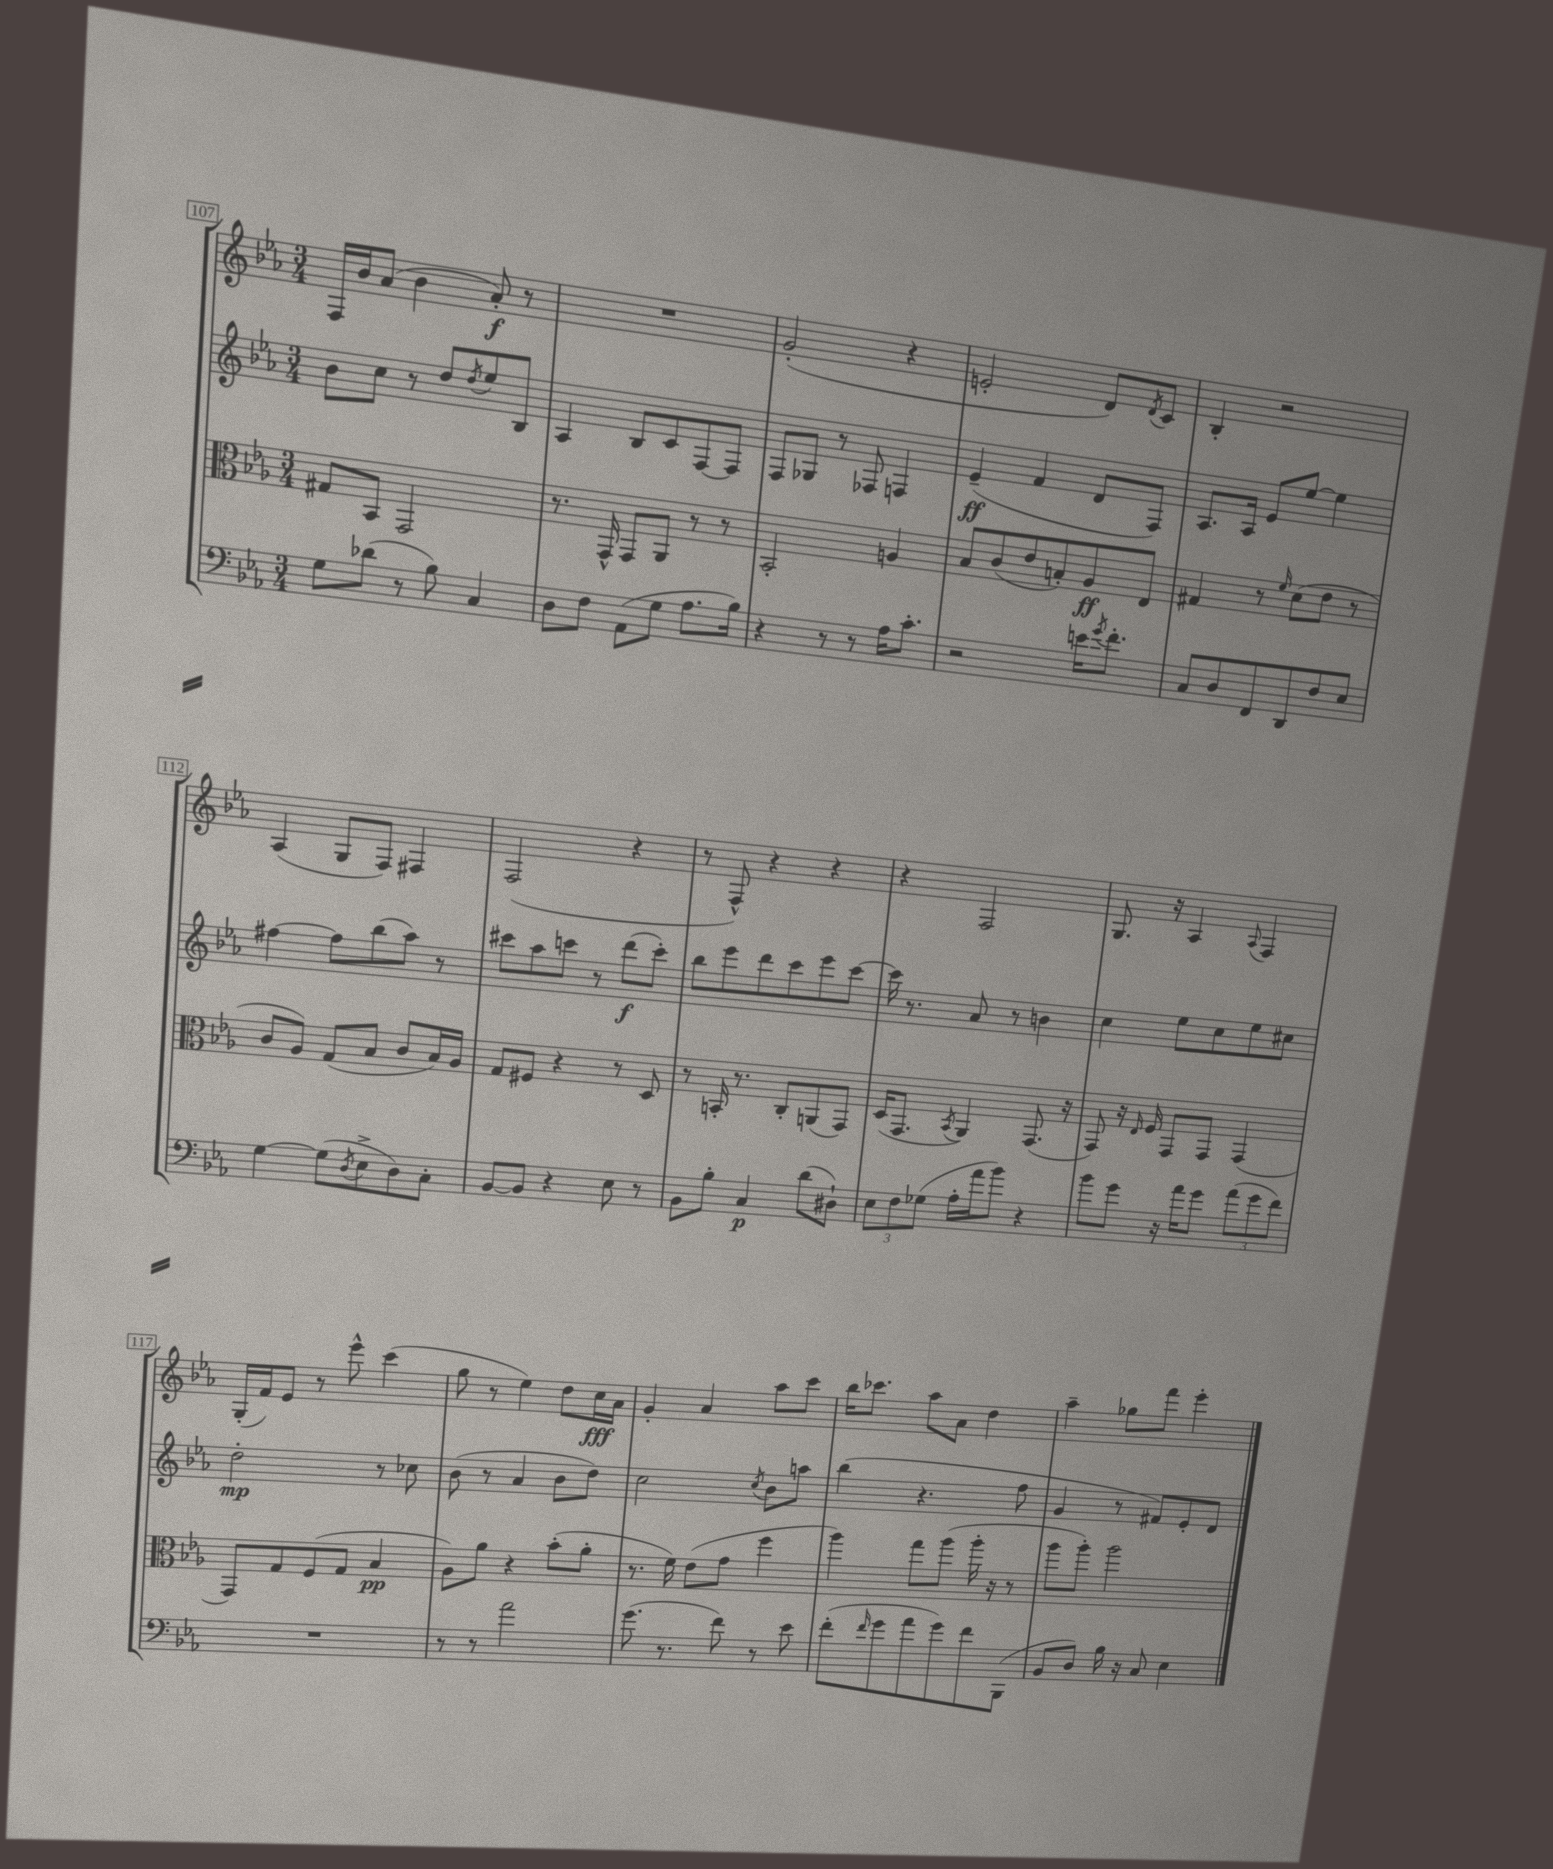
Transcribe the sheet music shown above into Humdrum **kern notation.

**kern	**kern	**kern	**kern
*staff4	*staff3	*staff2	*staff1
*clefF4	*clefC3	*clefG2	*clefG2
*k[b-e-a-]	*k[b-e-a-]	*k[b-e-a-]	*k[b-e-a-]
*M3/4	*M3/4	*M3/4	*M3/4
8G\L	8G#/L	8b-\L	16F/LL
.	.	.	16b-/J
(8d-\J	8BB-/J	8cc\J	(8a-/J
8r	2GG/	8r	4b-\
8B-\)	.	8dd/L	.
.	.	8qdd/	.
4C/	.	8ee-/	8a-'/)
.	.	8B-/J	8r
=	=	=	=
8D\L	8.r	4A-/	2.r
8F\J	.	.	.
.	16GG^^/	.	.
(8AA-\L	8GG/L	8B-/L	.
8G\J	8AA-/J	8c/	.
8.A-\L	8r	[8F/	.
.	8r	8F/]J	.
16B-\Jk)	.	.	.
=	=	=	=
4r	2BB-'/	8F/L	(2g'/
.	.	8G-/J	.
8r	.	8r	.
8r	.	8F-/	.
16A-\LK	4A/	4F/	4r
8.c'\J	.	.	.
=	=	=	=
2r	8B-/L	(4e-~/	2e'/
.	(8c/	.	.
.	8e-/	4f/	.
.	8B'/)	.	.
16e\LK	8A-/	8d/L	8d/L)
8qg/	.	.	.
8.f'\J	.	.	.
.	.	.	8qd/
.	8E-/J	8F/J)	8c/J
=	=	=	=
8C/L	4G#/	8.A-/L	4B-'/
8D/	.	.	.
.	.	16A-/Jk	.
8FF/	8r	8e-/L	2r
.	16qqf/	.	.
8DD/	(8d\L	[8ee-/J	.
8F/	8e-\J	4ee-\]	.
8E-/J	8r	.	.
=	=	=	=
[4G\	8c/L	[4ff#\	(4A-/
.	8A-/J)	.	.
(8G\]L	(8G/L	8ff#\]L	8G/L
8qD/	.	.	.
8E-^\	8B-/J	(8bb-\	8F/J)
8D\)	8c/L	8aa-\J)	4F#/
8C'\J	16B-/L)	8r	.
.	16A-/JJ	.	.
=	=	=	=
[8BB-/L	8G/L	8ccc#\L	(2F/
8BB-/]J	8F#/J	8aa-\	.
4r	4r	8ccc\J	.
.	.	8r	.
8E-\	8r	(8ddd\L	4r
8r	8D/	8ccc'\J)	.
=	=	=	=
8BB-\L	8r	8bb-\L	8r
8B-'\J	16BB'/	8eee-\	8F^^/)
.	8.r	.	.
4C/	.	8ddd\	4r
.	8C'/L	8ccc\	.
(8d\L	(8AA/	8eee-\	4r
8D#`\J)	8GG/J)	[8ccc\J	.
=	=	=	=
12E-\L	(16D/LK	16ccc\]	4r
.	8.GG/J	8.r	.
12F\	.	.	.
(12G-\J	.	.	.
.	8qBB-/	.	.
16A-'\LL	4AA-/)	8a-/	2F/
16a-\J	.	.	.
8b-\J)	.	8r	.
4r	(8.GG/	4b\	.
.	16r	.	.
=	=	=	=
8b-\L	8GG/)	4cc\	8.G/
8g\J	16r	.	.
.	16qqE-/	.	.
.	16F/	.	16r
16r	8GG/L	8ee-\L	4A-/
16a-\LK	.	.	.
8g\J	8GG/J	8cc\	.
.	.	.	8qqA-/
(12a-\L	(4GG/	8ee-\	4F/
12g\	.	.	.
.	.	8cc#\J	.
12f\J)	.	.	.
=	=	=	=
2.r	8GG/L)	2dd'\	(16G'/LL
.	.	.	16f/J)
.	8G/	.	8e-/J
.	(8F/	.	8r
.	8G/J	.	8eee-^^\
.	4B-/	8r	(4ccc\
.	.	8cc-\	.
=	=	=	=
8r	8A-\L)	(8b-\	8gg\
8r	8a-\J	8r	8r
2a-\	4r	4a-/	4ee-\)
.	(8b-'\L	8b-\L	8dd\L
.	8a-'\J	8dd\J)	16cc\L
.	.	.	16a-\JJ
=	=	=	=
(8.g\	8.r	2cc\	4g'/
8.r	16f\)	.	.
.	(8e-\L	.	4a-/
8f\)	8g\J	.	.
.	.	8qcc/	.
8r	4ff\	8b-\L	8aa-\L
8e-\	.	8aa\J	8ccc\J
=	=	=	=
(8f'\L	4aa-\)	(4bb-\	16bb-\LK
.	.	.	8.ccc-\J
16qqf/	.	.	.
8g\	.	.	.
8a-\	8gg\L	4.r	8aa-\L
8g\)	(8aa-\J	.	8a-\J
8f\	16aa-'\	.	4dd\
.	16r	.	.
(8BBB-\J	8r	8ff\	.
=	=	=	=
8BB-/L	8aa-\L	4g/	4aa-~\
8D/J)	8aa-'\J)	.	.
16B-\	2aa-\	8r	8gg-\L
16r	.	.	.
8C/	.	8f#/L)	8fff\J
4E-\	.	8e-'/	4eee-'\
.	.	8d/J	.
==	==	==	==
*-	*-	*-	*-
